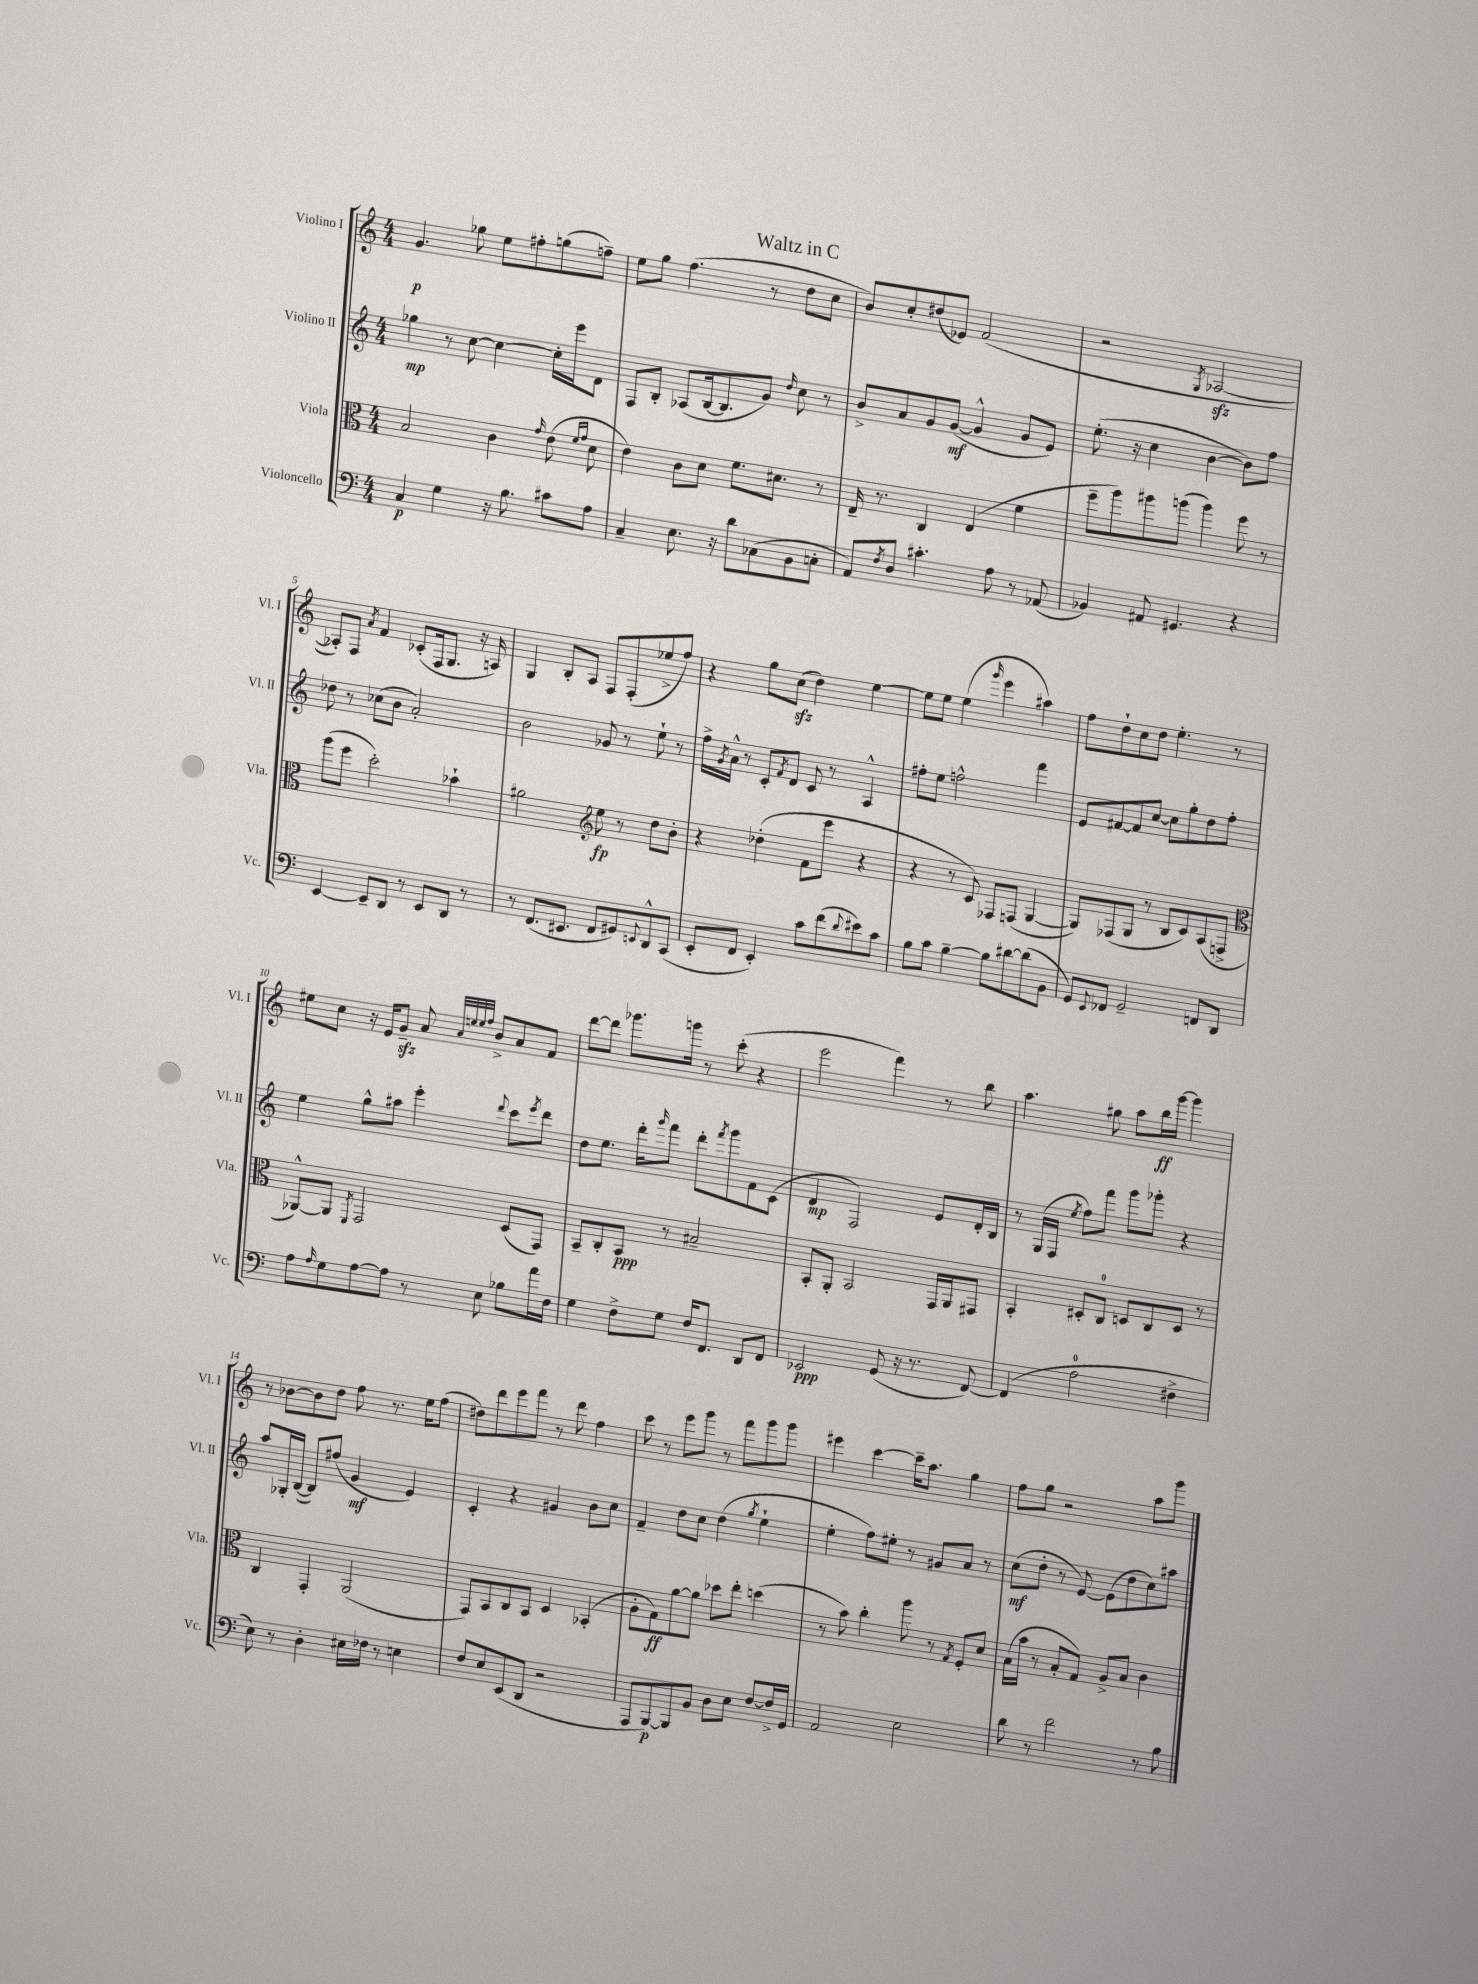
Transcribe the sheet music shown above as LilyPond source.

\header { title = "Waltz in C" }
<<
\new StaffGroup <<
\new Staff = "s0" \with { instrumentName = "Violino I" shortInstrumentName = "Vl. I" } {
    \clef treble \key c \major \numericTimeSignature \time 4/4
    g'4.\p ges''8 e''8 fis''8-. g''8( f''8--) |
    e''8 g''8 f''4.( r8 d''8 c''8 |
    b'8) c''8-. dis''8( ees'8) f'2( |
    r2 \acciaccatura { g8 } aes2~\sfz |
    aes8-.) f8 \acciaccatura { a'8 } f'4 ces'8-.( f16 g8. r16 a16) |
    g4 b8-. a8 f8 f8-.( ees''8-> f''8) |
    r4 g''8 c''8\sfz( d''4) e''4~ |
    e''8 e''8 e''4( \grace { g'''16 } e'''4 ais''4) |
    f''8 d''8-! c''8 d''8 e''4.-. r8 |
    eis''8 c''8 r16 e'16 g'8--\sfz a'8 \grace { a'32 e''32 e''32 f''32 } b'8-> a'8 f'8 |
    d'''8~ d'''8 ges'''8. g'''16 r8 c'''8-.( r4 |
    e'''2 f'''4) r8 b''8 |
    a''4. gis''8 a''8 b''16\ff g'''16~ g'''4 |
    r8 bes'8~ bes'8 d''8 f''8 r8. e''16 f''8( |
    dis''8) d'''8 e'''8 f'''8 r8 d'''8 f''4 |
    c'''8 r8 e'''8 g'''8 r8 f'''8 g'''8 g'''8 |
    eis'''4 c'''4~ c'''16-- a''8. g''4 |
    f''8 g''8 r2 a''8 g'''8 \bar "|." |
}
\new Staff = "s1" \with { instrumentName = "Violino II" shortInstrumentName = "Vl. II" } {
    \clef treble \key c \major \numericTimeSignature \time 4/4
    ges''4\mp r8 c''8~ c''4~ c''16-. e'''16 d'8 |
    f8 b8-. aes8( b16~ b8. g'8) \grace { d''16 } c''8 r8 |
    b'8-> a'8 g'8 g'8~\mf( g'4-^ g'8 e'8) |
    e''8.-.( r16 c''4 b'4~ b'8) f''8 |
    des''8 r8 ces''8( b'8 a'2-.) |
    b'2 ges'8 r8 e''8-! r8 |
    f''16-> \acciaccatura { g'8 } a'16-^ r8 c'8-. \acciaccatura { f'8 } d'8 c'8 r8 a4-^ |
    fis''8-. e''8 f''2-^ f'''4 |
    e'8 fis'8~ fis'8 c''8~ c''8 g''8-. d''8 f''8-. |
    e''4 g''8-^ ais''8 e'''4-. \appoggiatura { d'''8 } c'''8 \acciaccatura { e'''8 } d'''8 |
    d''8 e''8. d'''16-. \grace { g'''16 } f'''8 d'''8-. \acciaccatura { f'''8 } g'''8 f'8 c'8( |
    d'4\mp f2) e'8 d'16-. b16 |
    r8 g16( f16 \acciaccatura { e''8 } f''8) f'''8 g'''8 ges'''8-. r4 |
    a''8 ges16-. b16~( b8) fis''8( g'4\mf e'4) |
    c'4-. r4 gis'4 b'8 c''8 |
    f'4-- d''8 c''8 d''4( \acciaccatura { g''8 } e''4-! |
    e''4-. f''8) eis''8-. r8 gis'8 a'8 r8 |
    c''8\mf( d''8-. r8 e'8~) e'8( d''8 c''8) ais''8 \bar "|." |
}
\new Staff = "s2" \with { instrumentName = "Viola" shortInstrumentName = "Vla." } {
    \clef alto \key c \major \numericTimeSignature \time 4/4
    b2 c'4 \grace { g'16 } e'8( \grace { f'16 g'16 } d'8 |
    e'4) c'8 d'8 f'8. dis'8. r8 |
    e16-- r8. c4 e4( f'4 |
    f''8-- a''8) ais''8 a''8( a''4) f''8 r8 |
    a''8( f''8 d''2-.) bes'4-! |
    ais'2 \clef treble e''8\fp r8 d''8 b'8-. |
    r4 des''4-.( f'8 e'''8 r4 |
    r4 r8 c'8) fes8 f8( g4~ |
    g8) fes8( g8 r8 b8 c'8) a8( f8-> |
    \clef alto aes,8~-^) aes,8 \acciaccatura { f,8 } g,2 d8( g,8) |
    b,8-- c8-. b,8\ppp r8 bis2-- |
    b,8-. a,8-. b,2 g,16 a,16 gis,8 |
    b,4-. dis8-. c8-0 d8 c8 d8 r8 |
    c4 g,4-. a,2( |
    g,8) b,8 c8 b,8 d4 bes,4-.( |
    a8-. g8\ff) a'8~ a'8 des''8 e''8-. d''4( |
    r8 b'8) c''4-. a''8 r8 \acciaccatura { g8 } f8-. d'8 |
    b16( b'16 r8 b8-. g8) a8-> b8 c'4 \bar "|." |
}
\new Staff = "s3" \with { instrumentName = "Violoncello" shortInstrumentName = "Vc." } {
    \clef bass \key c \major \numericTimeSignature \time 4/4
    c4\p g4 r16 b8. cis'8 a8 |
    c4-- e8. r16 d'8 ces8( b,8 c8-. |
    a,8) \acciaccatura { f8 } d8 cis'4.-. a8 r8 aes,8( |
    bes,4) ais,8 gis,4. r4 |
    e,4~ e,8-- d,8 r8 e,8 d,8 r8 |
    r8 f,8.( eis,8. f,8 gis,8) \appoggiatura { e,8 } d,8-^ c,8( |
    e,8-. f,8 e,4-.) c'8 f'8( \appoggiatura { d'8 } eis'8) c'8 |
    b8 c'8 b4~-- b8 dis'8~ dis'8( b,8 |
    g,8) \appoggiatura { e,8 } fes,8 g,2-- f,8 d,8 |
    a8 \grace { a16 } g8 a8~ a8 r8 e8 bes8 a'16 f16 |
    g4 f8-> g8 f16 f,8. d,8 f,8 |
    ees,2\ppp g,8( r16 r8. f,8~) |
    f,4( a2-0 fis4-> |
    e8) r8 d4-. eis16 fes16 r8 e4 |
    f8 e8 e,8( d,8 r2 |
    a,,8 b,,8~\p) b,,8 b,8 d8 e8 f8~ f16-> g,16 |
    a,2 e2 |
    d'8 r8 f'2 r8 b8 \bar "|." |
}
>>
>>
